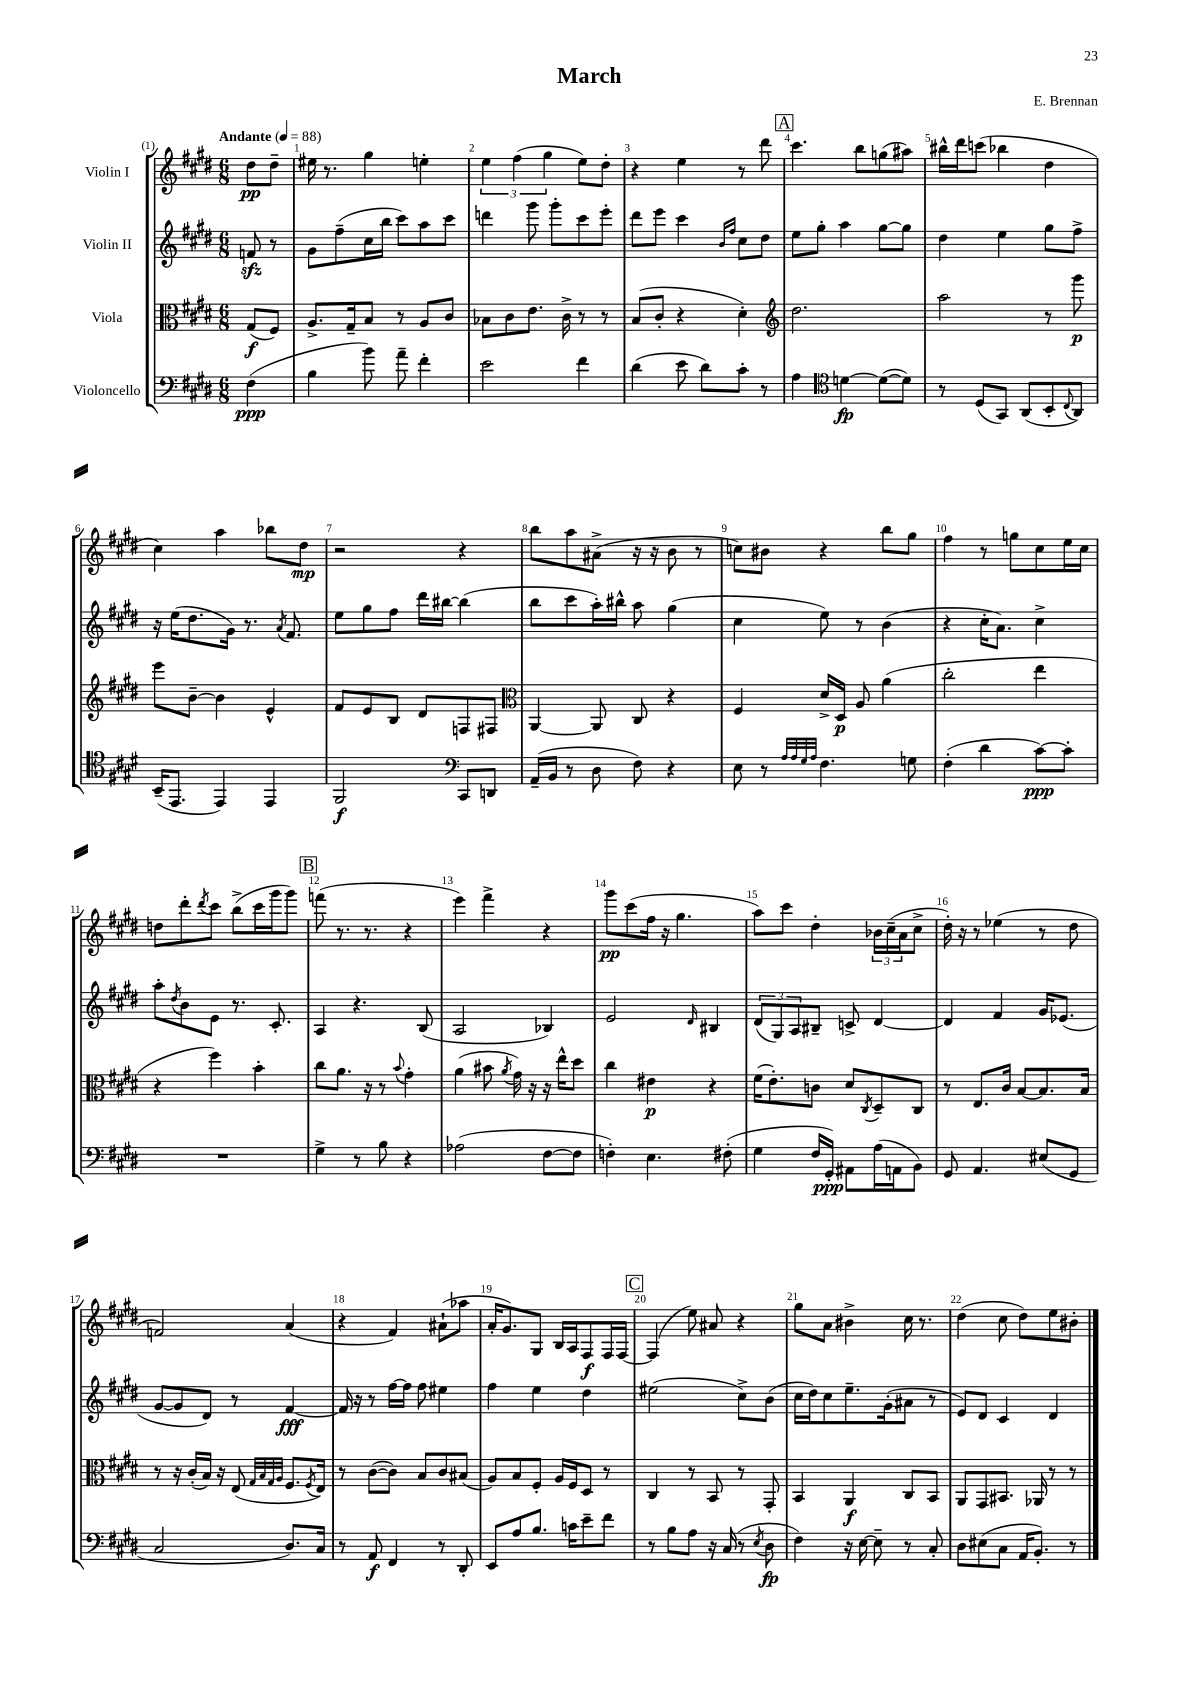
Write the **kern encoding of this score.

**kern	**dynam	**kern	**dynam	**kern	**dynam	**kern	**dynam
*part4	*part4	*part3	*part3	*part2	*part2	*part1	*part1
*staff4	*staff4	*staff3	*staff3	*staff2	*staff2	*staff1	*staff1
*I"Violoncello	*	*I"Viola	*	*I"Violin II	*	*I"Violin I	*
*clefF4	*	*clefC3	*	*clefG2	*	*clefG2	*
*k[f#c#g#d#]	*	*k[f#c#g#d#]	*	*k[f#c#g#d#]	*	*k[f#c#g#d#]	*
*M6/8	*	*M6/8	*	*M6/8	*	*M6/8	*
*MM88	*	*MM88	*	*MM88	*	*MM88	*
=	=	=	=	=	=	=	=
!	!	!	!	!	!	!LO:TX:a:B:t=Andante	!
(4F#\	ppp	(8G#/L	f	8fnzz/	.	8dd#\L	pp
.	.	8F#/J)	.	8r	.	8dd#~\J	.
=1	=1	=1	=1	=1	=1	=1	=1
4B\	.	8.A^/L	.	8g#\L	.	16ee#X\	.
.	.	.	.	.	.	8.r	.
.	.	.	.	(8ff#~\	.	.	.
.	.	16G#~/k	.	.	.	.	.
8b\)	.	8B/J	.	16cc#\L	.	4gg#\	.
.	.	.	.	16bb\JJ	.	.	.
8a~\	.	8r	.	8ccc#\L)	.	.	.
4f#'\	.	8A/L	.	8aa\	.	4een'\	.
.	.	8c#/J	.	8ccc#\J	.	.	.
=2	=2	=2	=2	=2	=2	=2	=2
2e\	.	8B-X\L	.	4dddn\	.	6ee\	.
.	.	8c#\	.	.	.	.	.
.	.	.	.	.	.	(6ff#\	.
.	.	8.e\J	.	8ggg#\	.	.	.
.	.	.	.	.	.	6gg#\	.
.	.	.	.	8ggg#'\L	.	.	.
.	.	16c#^\	.	.	.	.	.
4f#\	.	8r	.	8ccc#\	.	8ee\L)	.
.	.	8r	.	8eee'\J	.	8dd#'\J	.
=3	=3	=3	=3	=3	=3	=3	=3
(4d#\	.	(8B/L	.	8ddd#\L	.	4r	.
.	.	8c#'/J	.	8eee\J	.	.	.
8e\	.	4r	.	4ccc#\	.	4ee\	.
8d#\L)	.	.	.	.	.	.	.
.	.	.	.	16qqb/LL	.	.	.
.	.	.	.	16qqff#/JJ	.	.	.
8c#'\J	.	4d#'\)	.	8cc#\L	.	8r	.
8r	.	.	.	8dd#\J	.	8ddd#\	.
!!LO:REH:place=s1:t=A
=4	=4	=4	=4	=4	=4	=4	=4
*	*	*clefG2	*	*	*	*	*
4A\	.	2.dd#\	.	8ee\L	.	4.ccc#\	.
.	.	.	.	8gg#'\J	.	.	.
*clefC4	*	*	*	*	*	*	*
[4dn\	fp	.	.	4aa\	.	.	.
.	.	.	.	.	.	8bb\L	.
(8d\L_	.	.	.	[8gg#\L	.	(8ggn\	.
8d\J])	.	.	.	8gg#\J]	.	8aa#X\J)	.
=5	=5	=5	=5	=5	=5	=5	=5
8r	.	2aa\	.	4dd#\	.	16bb#X^^\LL	.
.	.	.	.	.	.	16ddd#\J	.
(8D#/L	.	.	.	.	.	(8cccn\J	.
8GG#/J)	.	.	.	4ee\	.	4bb-X\	.
(8AA/L	.	.	.	.	.	.	.
8BB'/	.	8r	.	8gg#\L	.	4dd#\	.
8qqC#/	.	.	.	.	.	.	.
8AA/J)	.	8ggg#\	p	8ff#^\J	.	.	.
!!LO:LB:g=z
=6	=6	=6	=6	=6	=6	=6	=6
(16BB~/KL	.	8eee\L	.	16r	.	4cc#\)	.
8.EE/J	.	.	.	(16ee\KL	.	.	.
.	.	[8b~\J	.	8.dd#\	.	.	.
4EE/)	.	4b\]	.	.	.	4aa\	.
.	.	.	.	16g#\Jk)	.	.	.
.	.	.	.	8.r	.	.	.
4EE/	.	4e^^/	.	.	.	8bb-X\L	.
.	.	.	.	8qa/	.	.	.
.	.	.	.	8.f#/	.	.	.
.	.	.	.	.	.	8dd#\J	mp
=7	=7	=7	=7	=7	=7	=7	=7
2FF#/	f	8f#/L	.	8ee\L	.	2r	.
.	.	8e/	.	8gg#\	.	.	.
.	.	8B/J	.	8ff#\J	.	.	.
.	.	8d#/L	.	16ddd#\LL	.	.	.
.	.	.	.	[16bb#X\JJ	.	.	.
*clefF4	*	*	*	*	*	*	*
8CC#/L	.	8Fn/	.	(4bb#\]	.	4r	.
8DDn/J	.	8F#X/J	.	.	.	.	.
=8	=8	=8	=8	=8	=8	=8	=8
*	*	*clefC3	*	*	*	*	*
(16AA~/LL	.	[4AA/	.	8bb\L	.	8bb\L	.
16BB/JJ	.	.	.	.	.	.	.
8r	.	.	.	8ccc#\	.	8aa\	.
8D#\	.	8AA/]	.	16aa'\L)	.	(8a#X^\J	.
.	.	.	.	16bb#X^^\JJ	.	.	.
8F#\)	.	8C#/	.	8aa\	.	16r	.
.	.	.	.	.	.	16r	.
4r	.	4r	.	(4gg#\	.	8b\	.
.	.	.	.	.	.	8r	.
=9	=9	=9	=9	=9	=9	=9	=9
8E\	.	4F#/	.	4cc#\	.	8ccn\L)	.
8r	.	.	.	.	.	8b#X\J	.
32qqA/LLL	.	.	.	.	.	.	.
32qqA/	.	.	.	.	.	.	.
32qqG#/	.	.	.	.	.	.	.
32qqA/JJJ	.	.	.	.	.	.	.
4.F#\	.	16d#^/LL	.	8ee\)	.	4r	.
.	.	16D#/JJ	p	.	.	.	.
.	.	8A/	.	8r	.	.	.
.	.	(4a\	.	(4b\	.	8bb\L	.
8Gn\	.	.	.	.	.	8gg#\J	.
=10	=10	=10	=10	=10	=10	=10	=10
(4F#'\	.	2cc#'\	.	4r	.	4ff#\	.
4d#\	.	.	.	16cc#'\KL	.	8r	.
.	.	.	.	8.a\J)	.	.	.
.	.	.	.	.	.	8ggn\L	.
[8c#\L)	ppp	4ee\	.	4cc#^\	.	8cc#\	.
8c#'\J]	.	.	.	.	.	16ee\L	.
.	.	.	.	.	.	16cc#\JJ	.
!!LO:LB:g=z
=11	=11	=11	=11	=11	=11	=11	=11
2.r	.	4r	.	8aa'\L	.	8ddn\L	.
.	.	.	.	8qdd#/	.	.	.
.	.	.	.	8b\	.	8ddd#'\	.
.	.	.	.	.	.	8qddd#/	.
.	.	4ff#\)	.	8e\J	.	8ccc#\J	.
.	.	.	.	8.r	.	(8bb^\L	.
.	.	4b'\	.	.	.	16ccc#\L	.
.	.	.	.	8.c#'/	.	16ggg#\J	.
.	.	.	.	.	.	8ggg#\J)	.
!!LO:REH:place=s1:t=B
=12	=12	=12	=12	=12	=12	=12	=12
4G#^\	.	8cc#\L	.	4A/	.	(8fffn\	.
.	.	8.a\J	.	.	.	8.r	.
8r	.	.	.	4.r	.	.	.
.	.	16r	.	.	.	8.r	.
8B\	.	8r	.	.	.	.	.
.	.	8qqb/	.	.	.	.	.
4r	.	4g#'\	.	.	.	4r	.
.	.	.	.	(8B/	.	.	.
=13	=13	=13	=13	=13	=13	=13	=13
(2A-X\	.	(4a\	.	2A/	.	4eee\)	.
.	.	8b#X\	.	.	.	4fff#^\	.
.	.	8qa/	.	.	.	.	.
.	.	16g#\)	.	.	.	.	.
.	.	16r	.	.	.	.	.
[8F#\L	.	16r	.	4B-X/)	.	4r	.
.	.	16ee^^\KL	.	.	.	.	.
8F#\J]	.	8dd#\J	.	.	.	.	.
=14	=14	=14	=14	=14	=14	=14	=14
4Fn'\)	.	4cc#\	.	2e/	.	8ggg#\L	pp
.	.	.	.	.	.	(8ccc#\	.
4.E\	.	4e#X\	p	.	.	16ff#\Jk	.
.	.	.	.	.	.	16r	.
.	.	.	.	.	.	4.gg#\	.
.	.	.	.	16qqd#/	.	.	.
.	.	4r	.	4B#X/	.	.	.
(8F#X'\	.	.	.	.	.	.	.
=15	=15	=15	=15	=15	=15	=15	=15
4G#\	.	(16f#\KL	.	(12d#/L	.	8aa\L)	.
.	.	8.e'\)	.	.	.	.	.
.	.	.	.	12G#/)	.	.	.
.	.	.	.	.	.	8ccc#\J	.
.	.	.	.	12A/	.	.	.
16F#/LL	.	8cn\J	.	8B#X~/J	.	4dd#'\	.
16GG#'/JJ)	ppp	.	.	.	.	.	.
8AA#X\L	.	8d#/L	.	8cn^/	.	.	.
.	.	8qC#/	.	.	.	.	.
(16A\L	.	8D#~/	.	[4d#/	.	24b-X\LL	.
.	.	.	.	.	.	(24cc#~\	.
16AAn\J	.	.	.	.	.	.	.
.	.	.	.	.	.	24a\J	.
8BB\J)	.	8C#/J	.	.	.	8cc#^\J	.
=16	=16	=16	=16	=16	=16	=16	=16
8GG#/	.	8r	.	4d#/]	.	16dd#'\)	.
.	.	.	.	.	.	16r	.
4.AA/	.	8.E/L	.	.	.	8r	.
.	.	.	.	4f#/	.	(4ee-X\	.
.	.	16c#/Jk	.	.	.	.	.
.	.	[8B/L	.	.	.	.	.
(8E#X/L	.	8.B/]	.	16g#/KL	.	8r	.
.	.	.	.	(8.e-X/J	.	.	.
8GG#/J	.	.	.	.	.	8dd#\	.
.	.	16B/Jk	.	.	.	.	.
!!LO:LB:g=z
=17	=17	=17	=17	=17	=17	=17	=17
2C#/	.	8r	.	[8g#/L	.	2fn/)	.
.	.	16r	.	8g#/]	.	.	.
.	.	(16c#'/LL	.	.	.	.	.
.	.	16B/JJ)	.	8d#/J)	.	.	.
.	.	16r	.	.	.	.	.
.	.	(8E/	.	8r	.	.	.
.	.	32qqG#/LLL	.	.	.	.	.
.	.	32qqB/	.	.	.	.	.
.	.	32qqG#/	.	.	.	.	.
.	.	32qqA/JJJ	.	.	.	.	.
8.D#/L)	.	8.F#/L	.	[4f#/	fff	(4a/	.
.	.	8qF#/	.	.	.	.	.
16C#/Jk	.	16E/Jk)	.	.	.	.	.
=18	=18	=18	=18	=18	=18	=18	=18
8r	.	8r	.	16f#/]	.	4r	.
.	.	.	.	16r	.	.	.
8AA/	f	([8c#\L	.	8r	.	.	.
4FF#/	.	8c#\J])	.	[16ff#\LL	.	4f#/)	.
.	.	.	.	16ff#\JJ]	.	.	.
.	.	8B/L	.	8ff#\	.	.	.
8r	.	8c#/	.	4ee#X\	.	(8a#X`\L	.
8DD#'/	.	(8B#X/J	.	.	.	8aa-X\J	.
=19	=19	=19	=19	=19	=19	=19	=19
8EE/L	.	8A/L)	.	4ff#\	.	16a'/KL	.
.	.	.	.	.	.	8.g#/)	.
8A/	.	8B/	.	.	.	.	.
8.B/J	.	8F#'/J	.	4ee\	.	8G#/J	.
.	.	16A/LL	.	.	.	16B/LL	.
16cn\KL	.	16F#/J	.	.	.	16A/J	.
8e~\	.	8D#/J	.	4dd#\	.	8F#/	f
8f#\J	.	8r	.	.	.	16F#/L	.
.	.	.	.	.	.	[16F#/JJ	.
!!LO:REH:place=s1:t=C
=20	=20	=20	=20	=20	=20	=20	=20
8r	.	4C#/	.	(2ee#X\	.	(4F#/]	.
8B\L	.	.	.	.	.	.	.
8A\J	.	8r	.	.	.	8ee\)	.
16r	.	8BB/	.	.	.	8a#X/	.
(16C#/	.	.	.	.	.	.	.
8r	.	8r	.	8cc#^\L)	.	4r	.
8qE/	.	.	.	.	.	.	.
8D#\	fp	8GG#'/	.	(8b\J	.	.	.
=21	=21	=21	=21	=21	=21	=21	=21
4F#\)	.	4BB/	.	16cc#\LL	.	8gg#\L	.
.	.	.	.	16dd#\J)	.	.	.
.	.	.	.	8cc#\	.	8a\J	.
16r	.	4AA/	f	8.ee~\	.	4b#X^\	.
[16E\	.	.	.	.	.	.	.
8E~\]	.	.	.	.	.	.	.
.	.	.	.	(16g#'\k	.	.	.
8r	.	8C#/L	.	8a#X\J	.	16cc#\	.
.	.	.	.	.	.	8.r	.
8C#'/	.	8BB/J	.	8r	.	.	.
=22	=22	=22	=22	=22	=22	=22	=22
8D#\L	.	8AA/L	.	8e/L)	.	(4dd#\	.
(8E#X\	.	8GG#/	.	8d#/J	.	.	.
8C#\J	.	8.BB#X/J	.	4c#/	.	8cc#\	.
16AA/KL	.	.	.	.	.	8dd#\L)	.
8.BB'/J)	.	16AA-X/	.	.	.	.	.
.	.	8r	.	4d#/	.	8ee\	.
8r	.	8r	.	.	.	8b#X'\J	.
==	==	==	==	==	==	==	==
*-	*-	*-	*-	*-	*-	*-	*-
